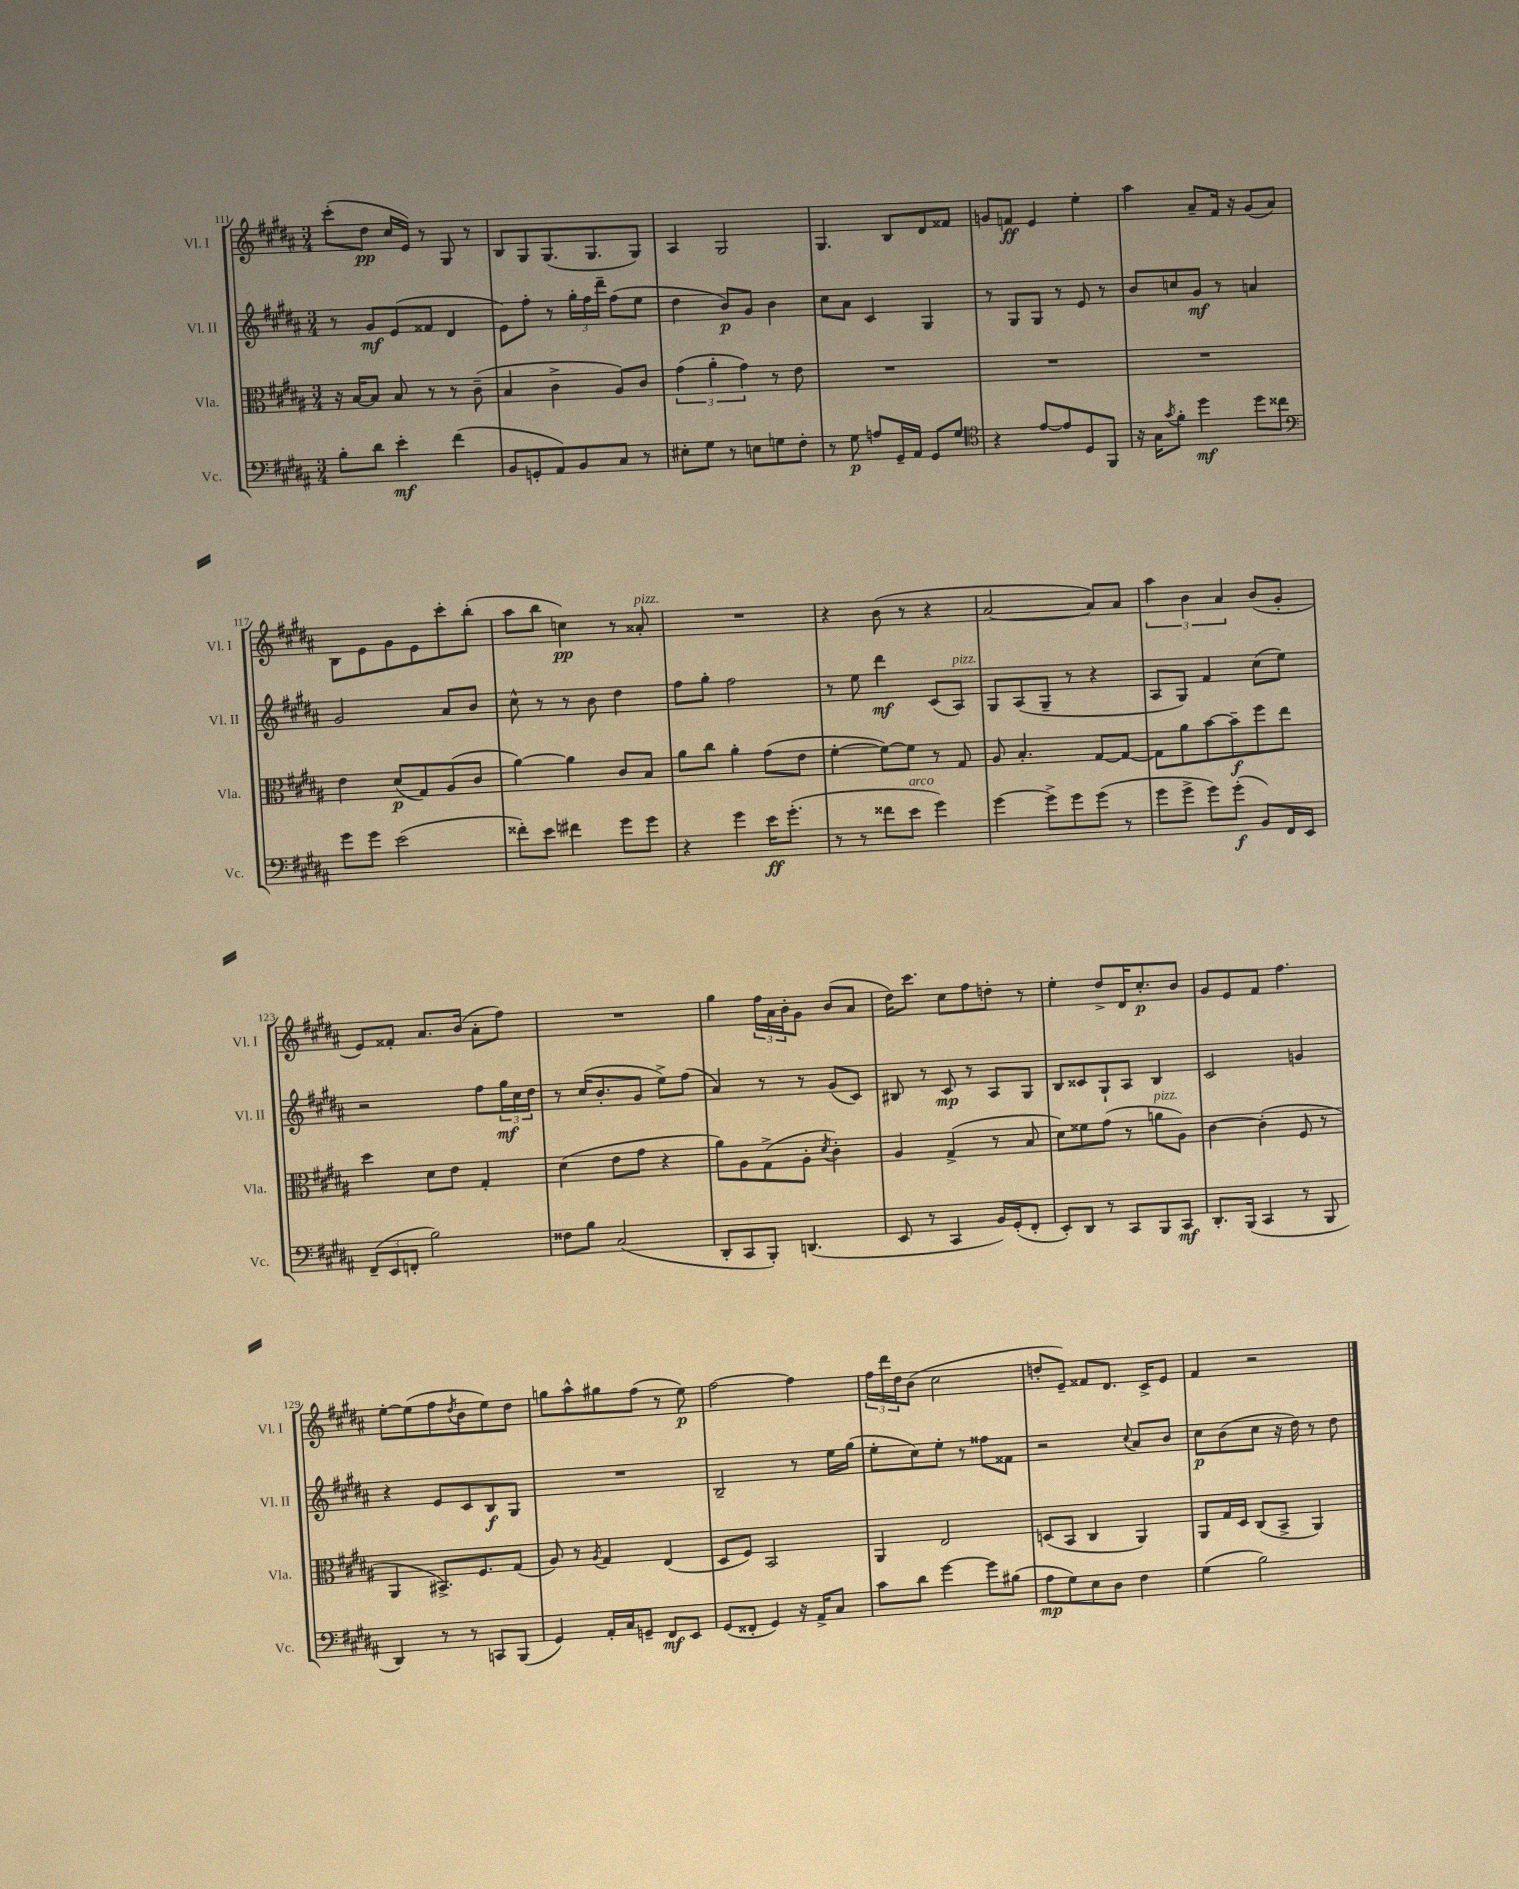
<<
\new StaffGroup <<
\new Staff = "s0" \with { instrumentName = "Vl. I" shortInstrumentName = "Vl. I" } {
    \clef treble \key b \major \numericTimeSignature \time 3/4
    cis'''8-.( dis''8\pp cis''16 e'16) r8 gis8 r8 |
    b8 gis8 gis8.( gis8. gis8) |
    ais4 gis2 |
    gis4. b8 dis'8 fisis'8 |
    g'8 f'8\ff e'4 e''4-. |
    ais''4 ais'8-- fis'16 r16 gis'8( ais'8) |
    b8 e'8 gis'8 e'8 cis'''8-. b''8-.( |
    ais''8 b''8 c''4\pp) r8 aisis'8-.^\markup { \italic "pizz." } |
    R2. |
    r4 b'8( r8 r4 |
    ais'2~ ais'8) ais'8 |
    \tuplet 3/2 { ais''4 b'4 ais'4 } b'8( gis'8-. |
    e'8) fisis'8-. ais'8. b'16( ais'8-. fis''8) |
    R2. |
    gis''4 \tuplet 3/2 { fis''16 ais'16 b'16-. } gis'8 b'8( ais'8 |
    dis''16) cis'''8. cis''8 fis''8 d''8-. r8 |
    e''4-. dis''8-> dis'16 cis''8.-.\p b'8 |
    gis'8 e'8 fis'8 fis''4. |
    e''8~-. e''8( fis''8 \acciaccatura { dis''8 } b'8 e''8) dis''8 |
    g''8 ais''8-^ gis''8 fis''8( r8 e''8\p) |
    fis''2~ fis''4 |
    \tuplet 3/2 { fis''16 dis'''16 dis''16 } b'8( cis''2 |
    d''8-. e'8--) fisis'8 dis'8. cis'16-> e'8 |
    fis'4 r2 \bar "|." |
}
\new Staff = "s1" \with { instrumentName = "Vl. II" shortInstrumentName = "Vl. II" } {
    \clef treble \key b \major \numericTimeSignature \time 3/4
    r8 gis'8\mf e'8( fisis'8 dis'4 |
    e'8) fis''8-. r8 \tuplet 3/2 { gis''16-. fis''16 dis'''16-- } fis''8( e''8 |
    dis''4 b'8\p) gis'8 b'4 |
    cis''8 ais'8 cis'4 gis4 |
    r8 gis8 gis8 r8 e'8 r8 |
    b'8 c''8 gis'8\mf r8 a'4 |
    gis'2 ais'8 b'8 |
    cis''8-^ r8 r8 b'8 dis''4 |
    fis''8 gis''8-. fis''2 |
    r8 e''8 dis'''4\mf cis'8( ais8^\markup { \italic "pizz." }) |
    gis8 ais8( gis8-- r8 r4 |
    ais8 gis8) fis'4 cis''8( e''8) |
    r2 fis''8 \tuplet 3/2 { gis''16\mf cis''16 dis''16 } |
    r8 cis''16( b'8.-. gis'8 e''8->) fis''8( |
    ais'4) r8 r8 gis'8( cis'8) |
    bis8 r8 cis'8\mp r8 ais8 gis8 |
    b8 cisis'8 gis8-! ais8 b4 |
    cis'2 g'4 |
    r4 e'8 cis'8 b8\f gis8 |
    R2. |
    b2-- r8 e''16 gis''16( |
    e''8-. cis''8) e''8-. r8 fisis''8 fisis'8 |
    r2 \appoggiatura { cis''8 } ais'8 b'8 |
    cis''8\p b'8( cis''8 r16 dis''16) r8 dis''8 \bar "|." |
}
\new Staff = "s2" \with { instrumentName = "Vla." shortInstrumentName = "Vla." } {
    \clef alto \key b \major \numericTimeSignature \time 3/4
    r16 b16~ b8 b8 r8 r8 cis'8--( |
    b4 cis'4-> ais8) cis'8 |
    \tuplet 3/2 { gis'4( ais'4-. gis'4) } r8 e'8 |
    R2. |
    R2. |
    R2. |
    e'4 dis'8\p( gis8) ais8( cis'8 |
    ais'4~) ais'4 cis'8 b8 |
    ais'8 cis''8 ais'4-. gis'8( e'8 |
    fis'4~-. fis'8~) fis'8 r8 gis8 |
    ais8 b4.-. gis8~ gis8~ |
    gis8 ais'8 b'8~ b'8--\f fis''8 e''8 |
    dis''4 dis'8 e'8 gis4-. |
    dis'4( e'8 gis'8 r4 |
    ais'8) ais8 gis8->( ais8-. \acciaccatura { dis'8 } cis'4-.) |
    ais4 gis4->( r8 b8 |
    dis'8) fisis'8 gis'8( r8 a'8^\markup { \italic "pizz." } ais8) |
    cis'4~ cis'4-.( fis8 r8 |
    ais,4 bis,8.->) fis8. gis8( |
    ais8) r8 \acciaccatura { ais8 } gis4 e4( |
    dis8 fis8) b,2 |
    ais,4 e2 |
    d8( b,8 cis4 ais,4) |
    ais,8 gis16 dis16 cis8( b,8-> ais,4) \bar "|." |
}
\new Staff = "s3" \with { instrumentName = "Vc." shortInstrumentName = "Vc." } {
    \clef bass \key b \major \numericTimeSignature \time 3/4
    b8-. dis'8 e'4-.\mf fis'4( |
    b,8 g,8-. ais,8) b,8 cis8 r8 |
    eis8-. gis8 r8 e8 g8 fis8-. |
    r8 gis8\p a8 gis,16-- ais,16 gis,8 gis8 |
    \clef tenor r4 e'8~ e'8 dis8 fis,8 |
    r16 gis16 \acciaccatura { gis'8 } fis'8-. dis''4\mf dis''8 cisis''8 |
    \clef bass gis'8 gis'8 e'2( |
    fisis'8-.) e'8 fis'4 gis'8 gis'8 |
    r4 gis'4 e'16\ff gis'8.-.( |
    r8 r8 fisis'8 e'8^\markup { \italic "arco" } gis'4) |
    gis'4~ gis'8-> gis'8 gis'8( r8 |
    gis'8 gis'8-> gis'8) gis'8-.\f( b,8) fis,16 e,16 |
    \tuplet 3/2 { fis,8--( e,8 f,8-. } b2) |
    fisis8 b8 cis2( |
    dis,8-. cis,8 b,,8-.) d,4.( |
    e,8 r8 cis,4 b,16) gis,16-.( fis,8-. |
    e,8-.) dis,8 r8 cis,8 b,,8 cis,8\mf |
    dis,8.-. b,,16( cis,4 r8 b,,8 |
    dis,4) r8 r8 c,8 b,,8( |
    gis,4) ais,16-. cis16 g,8-- fis,8\mf e,8 |
    gis,8( fisis,8-. gis,4) r16 ais,16-> cis8 |
    cis'8 dis'8 gis'4~ gis'8 bis8( |
    ais8\mp gis8) e8 dis8 fis4 |
    gis4( b2) \bar "|." |
}
>>
>>
\layout { \context { \Score currentBarNumber = #111 } }
